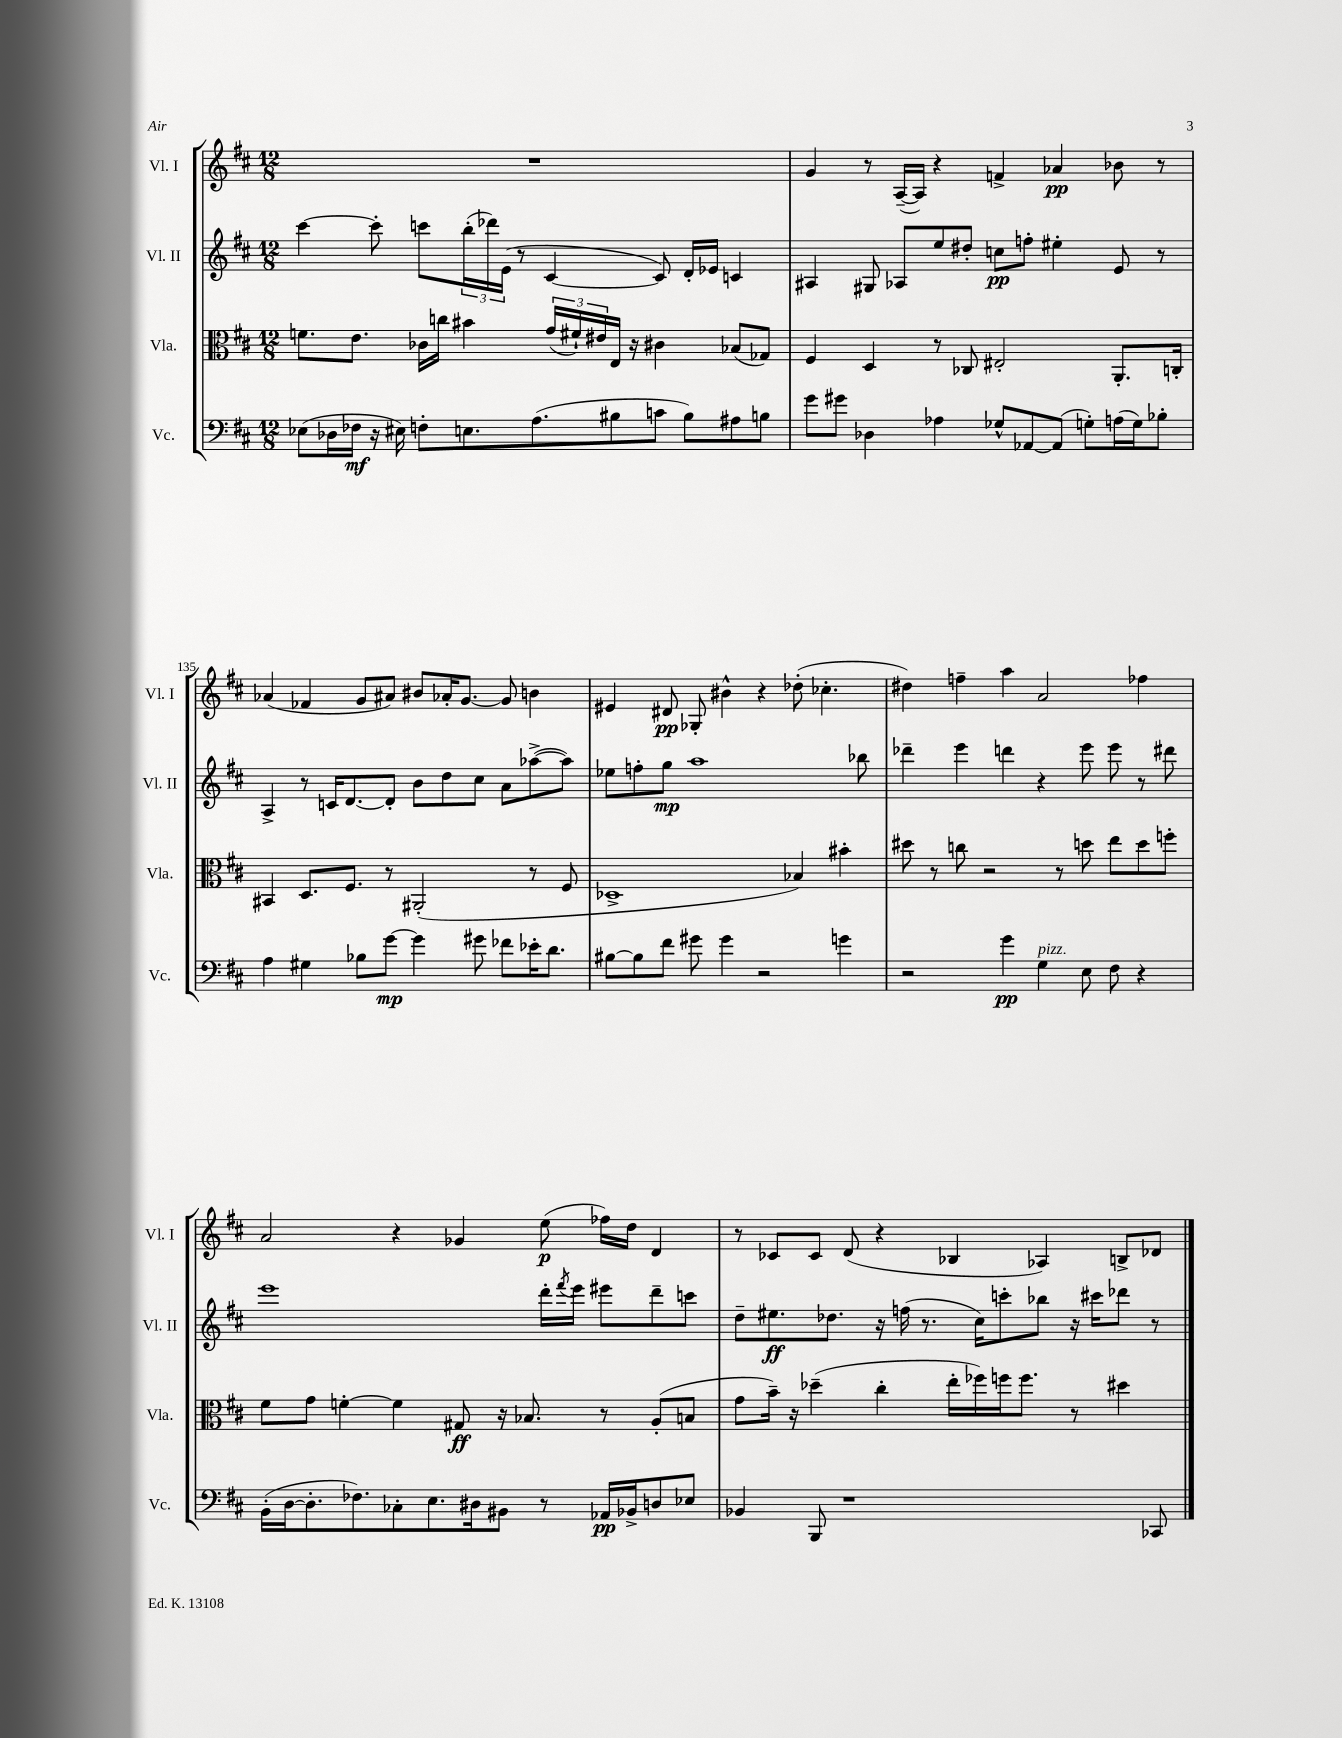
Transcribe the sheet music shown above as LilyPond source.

<<
\new StaffGroup <<
\new Staff = "s0" \with { instrumentName = "Vl. I" shortInstrumentName = "Vl. I" } {
    \clef treble \key d \major \numericTimeSignature \time 12/8
    R1. |
    g'4 r8 a16~--( a16) r4 f'4-> aes'4\pp bes'8 r8 |
    aes'4( fes'4 g'8 ais'8) bis'8 aes'16-. g'8.~ g'8 b'4 |
    eis'4 dis'8\pp ges8-. bis'4-^ r4 des''8-.( ces''4.-. |
    dis''4) f''4-- a''4 a'2 fes''4 |
    a'2 r4 ges'4 e''8\p( fes''16) d''16 d'4 |
    r8 ces'8 ces'8 d'8( r4 bes4 aes4) b8-> des'8 \bar "|." |
}
\new Staff = "s1" \with { instrumentName = "Vl. II" shortInstrumentName = "Vl. II" } {
    \clef treble \key d \major \numericTimeSignature \time 12/8
    cis'''4~ cis'''8-. c'''8 \tuplet 3/2 { b''16-.( des'''16) e'16( } r8 cis'4~ cis'8) d'16-. ees'16 c'4 |
    ais4 gis8 aes8 e''8 dis''8-. c''8\pp f''8-. eis''4-. e'8 r8 |
    a4-> r8 c'16 d'8.~ d'8-. b'8 d''8 cis''8 a'8 aes''8~->( aes''8) |
    ees''8 f''8-. g''8\mp a''1 bes''8 |
    des'''4-- e'''4 d'''4 r4 e'''8 e'''8 r8 dis'''8 |
    e'''1 d'''16-. \acciaccatura { fis'''8 } e'''16 eis'''8 d'''8-- c'''8 |
    d''8-- eis''8.\ff des''8. r16 f''16( r8. cis''16) c'''8-. bes''8 r16 cis'''16 des'''8 r8 \bar "|." |
}
\new Staff = "s2" \with { instrumentName = "Vla." shortInstrumentName = "Vla." } {
    \clef alto \key d \major \numericTimeSignature \time 12/8
    f'8. e'8. ces'16 c''16 bis'4 \tuplet 3/2 { g'16( fis'16-!) eis'16 } e16 r16 cis'4 bes8( ges8) |
    fis4 d4 r8 ces8 eis2-. a,8.-. c16-. |
    bis,4 d8. fis8. r8 ais,2-.( r8 fis8 |
    des1-> bes4) bis'4-. |
    dis''8 r8 c''8 r2 r8 d''8 e''8 d''8 f''8-. |
    fis'8 g'8 f'4~-. f'4 gis8\ff r16 bes8. r8 a8-.( b8 |
    g'8 b'16--) r16 des''4--( cis''4-. e''16-. fes''16) f''16 f''8. r8 dis''4 \bar "|." |
}
\new Staff = "s3" \with { instrumentName = "Vc." shortInstrumentName = "Vc." } {
    \clef bass \key d \major \numericTimeSignature \time 12/8
    ees8( des16 fes16\mf r16 eis16) f8-. e8. a8.( bis8 c'8 bis8) ais8 b8 |
    g'8 gis'8 des4 aes4 ges8-^ aes,8~ aes,8( g8-.) a16( g16) bes8-. |
    a4 gis4 bes8 g'8~\mp g'4 gis'8 fes'8 ees'16-. d'8. |
    bis8~ bis8 fis'8 gis'8 gis'4 r2 g'4 |
    r2 g'4\pp g4^\markup { \italic "pizz." } e8 fis8 r4 |
    b,16-.( d16~ d8.-. fes8.) ces8-. e8. dis16 bis,8 r8 aes,16\pp bes,16-> d8 ees8 |
    bes,4 b,,8 r1 ces,8 \bar "|." |
}
>>
>>
\layout { \context { \Score currentBarNumber = #133 \override BarNumber.break-visibility = ##(#f #t #t) barNumberVisibility = #(every-nth-bar-number-visible 5) } }
